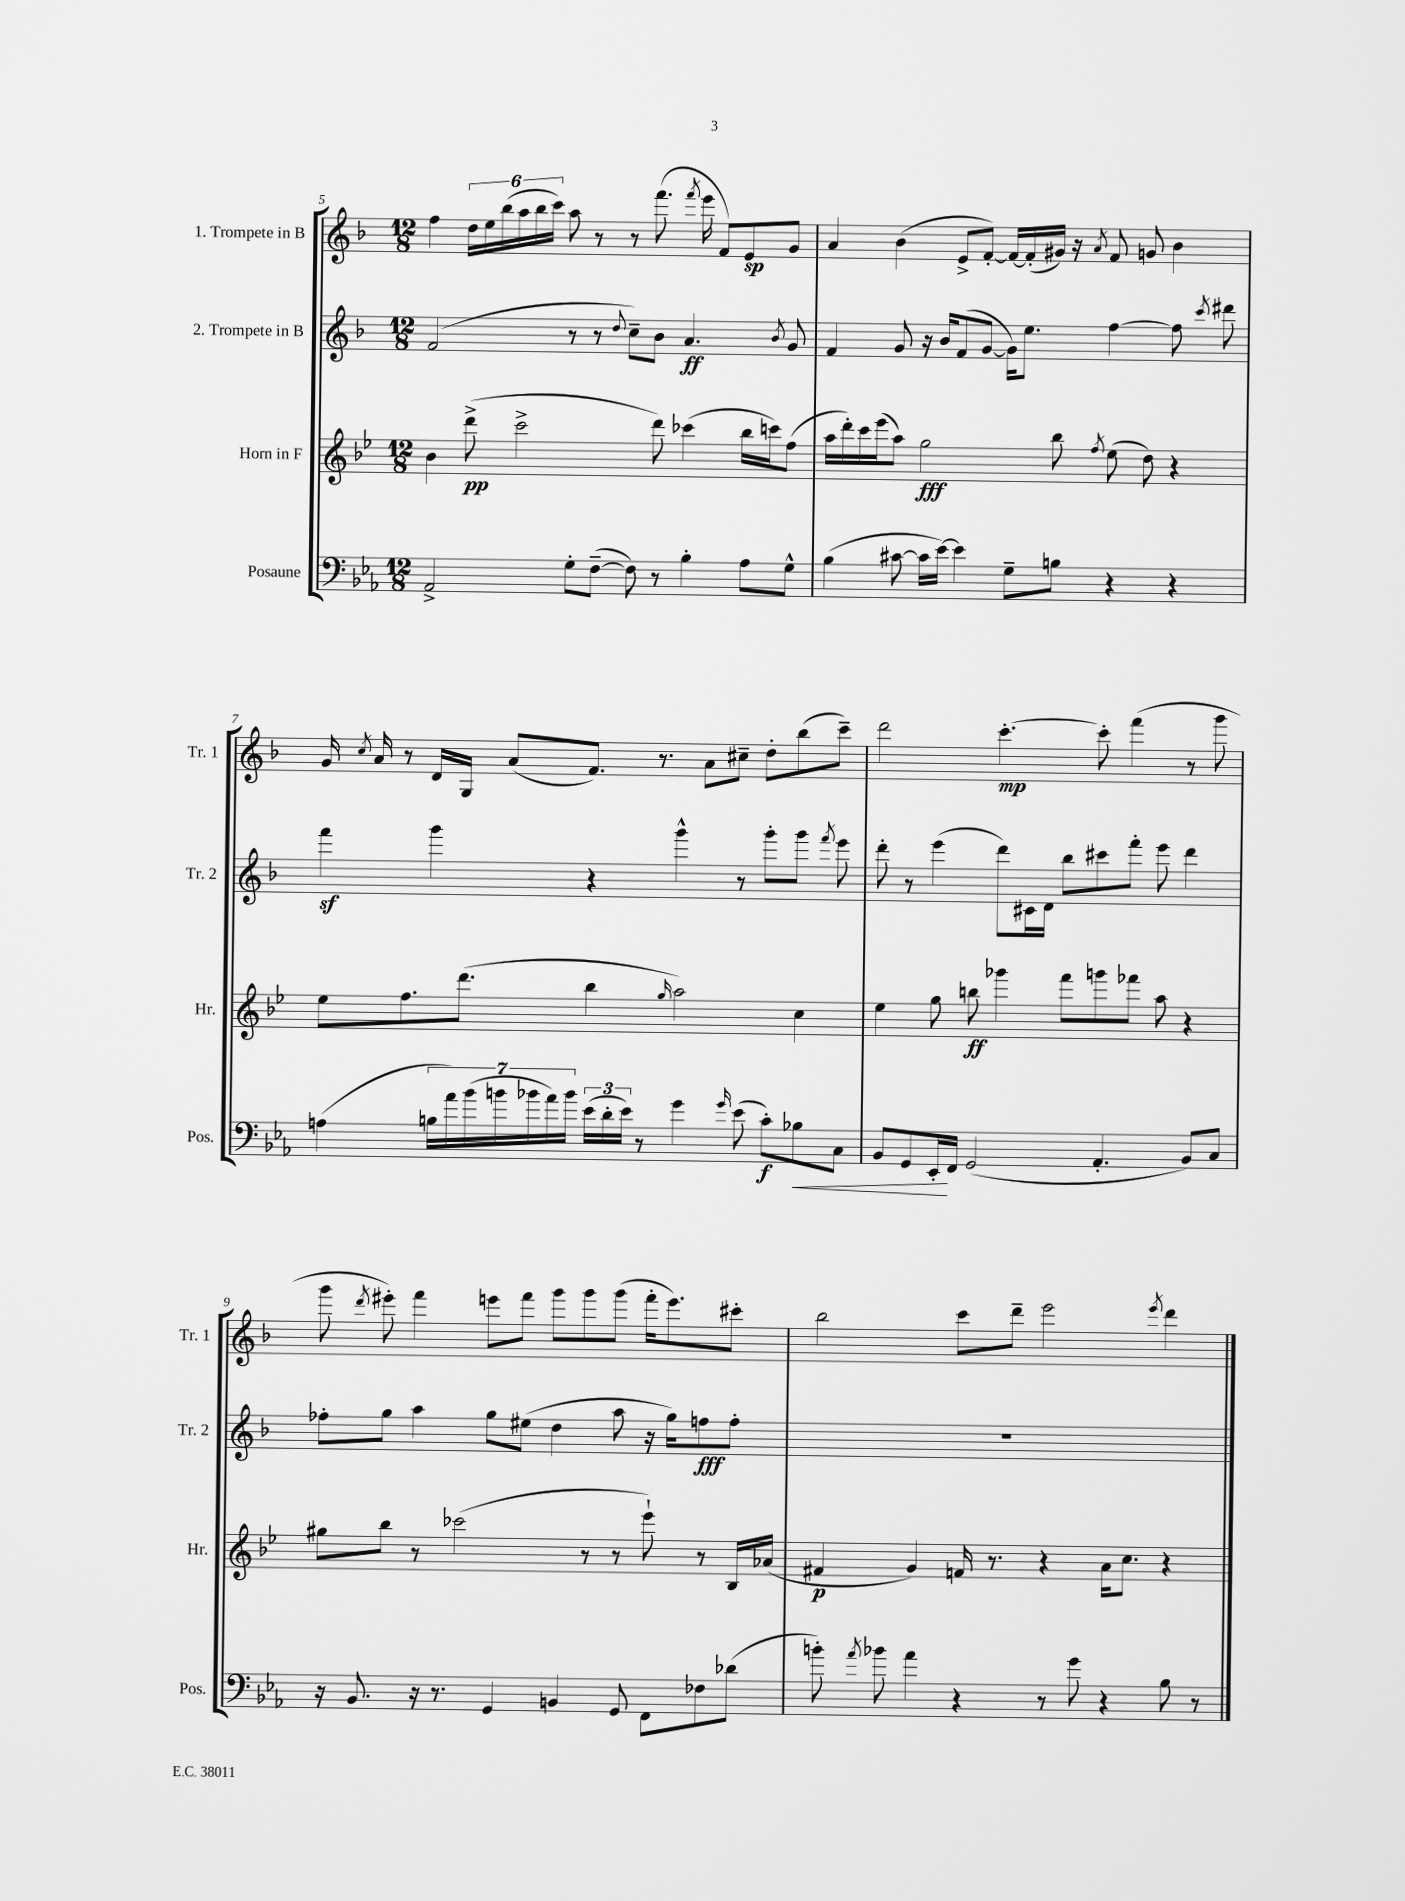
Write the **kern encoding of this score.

**kern	**kern	**kern	**kern
*staff4	*staff3	*staff2	*staff1
*clefF4	*clefG2	*clefG2	*clefG2
*k[b-e-a-]	*k[b-e-]	*k[b-]	*k[b-]
*M12/8	*M12/8	*M12/8	*M12/8
2AA-^	4b-	(2f	4ff
.	(8ddd^	.	24dd
.	.	.	24ee
.	.	.	(24bb-
.	2ccc^	.	24aa
.	.	.	24bb-
.	.	.	24ccc)
8G'	.	8r	8aa
([8F~	.	8r	8r
.	.	8qqdd	.
8F])	.	8cc~)	8r
8r	8ddd)	8b-	(8.fff
4B-'	(4ccc-	4.a	.
.	.	.	8qfff
.	.	.	16eee
.	.	.	8f)
8A-	16bb-	.	8e
.	16ccc)	.	.
.	.	8qb-	.
8G^^	(8ff	8g	8g
=	=	=	=
(4B-	16aa	4f	4a
.	16ddd')	.	.
.	16ccc	.	.
.	(16eee-	.	.
[8c#	8aa)	8g	(4b-
16c#]	2gg	16r	.
[16e-)	.	16b-	.
4e-]	.	(8f	8e^
.	.	[8g	[8f')
8G~	.	16g])	16f_
.	.	8.ee	(16f']
8B	8bb-	.	16g#)
.	.	.	16r
.	8qff	.	8qa
4r	(8ee-	[4ff	8f
.	8dd)	.	8g
4r	4r	8ff]	4b-
.	.	8qccc	.
.	.	8ddd#	.
=	=	=	=
(4A	8ee-	4fff	16g
.	.	.	8qcc
.	.	.	16a
.	8.ff	.	8r
28B	.	4ggg	16d
28a-)	.	.	.
.	(8.ddd	.	16G
(28b-	.	.	.
28b	.	.	.
.	.	.	(8a
28b-	.	.	.
28a-)	.	.	.
28b-	.	.	.
(24e-	4bb-	4r	8.f)
24d'	.	.	.
24e-)	.	.	.
8r	.	.	.
.	.	.	8.r
.	16qqgg	.	.
4g	2aa)	4ggg^^	.
.	.	.	8a
16qqg	.	.	.
(8e-	.	8r	8cc#~
8c')	.	8ggg'	8dd'
8B-	4cc	8ggg	(8bb-
.	.	8qfff	.
8C	.	8eee	8ccc~)
=	=	=	=
8BB-	4ee-	8ddd'	2ddd
8GG	.	8r	.
16EE-'	8gg	(4eee	.
16FF	.	.	.
(2GG	8bb	.	.
.	4ggg-	8ddd)	[4.ccc'
.	.	16c#	.
.	.	16d	.
.	8fff	8bb-	.
4.AA-'	8ggg	8ccc#	8ccc']
.	8fff-	8fff'	(4fff
.	8aa	8eee	.
8BB-)	4r	4ddd	8r
8C	.	.	8ggg
=	=	=	=
16r	8gg#	8ff-'	8ggg
8.BB-	.	.	.
.	.	.	8qddd
.	8bb-	8gg	8eee#')
16r	8r	4aa	4fff
8.r	.	.	.
.	(2ccc-	.	.
4GG	.	8gg	8eee
.	.	(8ee#	8fff
4BB	.	4dd	8ggg
.	8r	.	8ggg
8GG	8r	8aa	(8ggg
8FF	8eee-`)	16r	16fff'
.	.	16gg)	8.eee)
8F-	8r	8ff	.
(8d-	16B-	8ff'	8ccc#'
.	(16a-	.	.
=	=	=	=
8b')	4f#	1.r	2bb-
8qa-	.	.	.
8b-	.	.	.
4a-	4g)	.	.
4r	16f	.	8ccc
.	8.r	.	.
.	.	.	8ddd~
8r	4r	.	2eee
8g	.	.	.
4r	16a	.	.
.	8.cc	.	.
.	.	.	8qeee
8B-	4r	.	4ddd
8r	.	.	.
==	==	==	==
*-	*-	*-	*-
